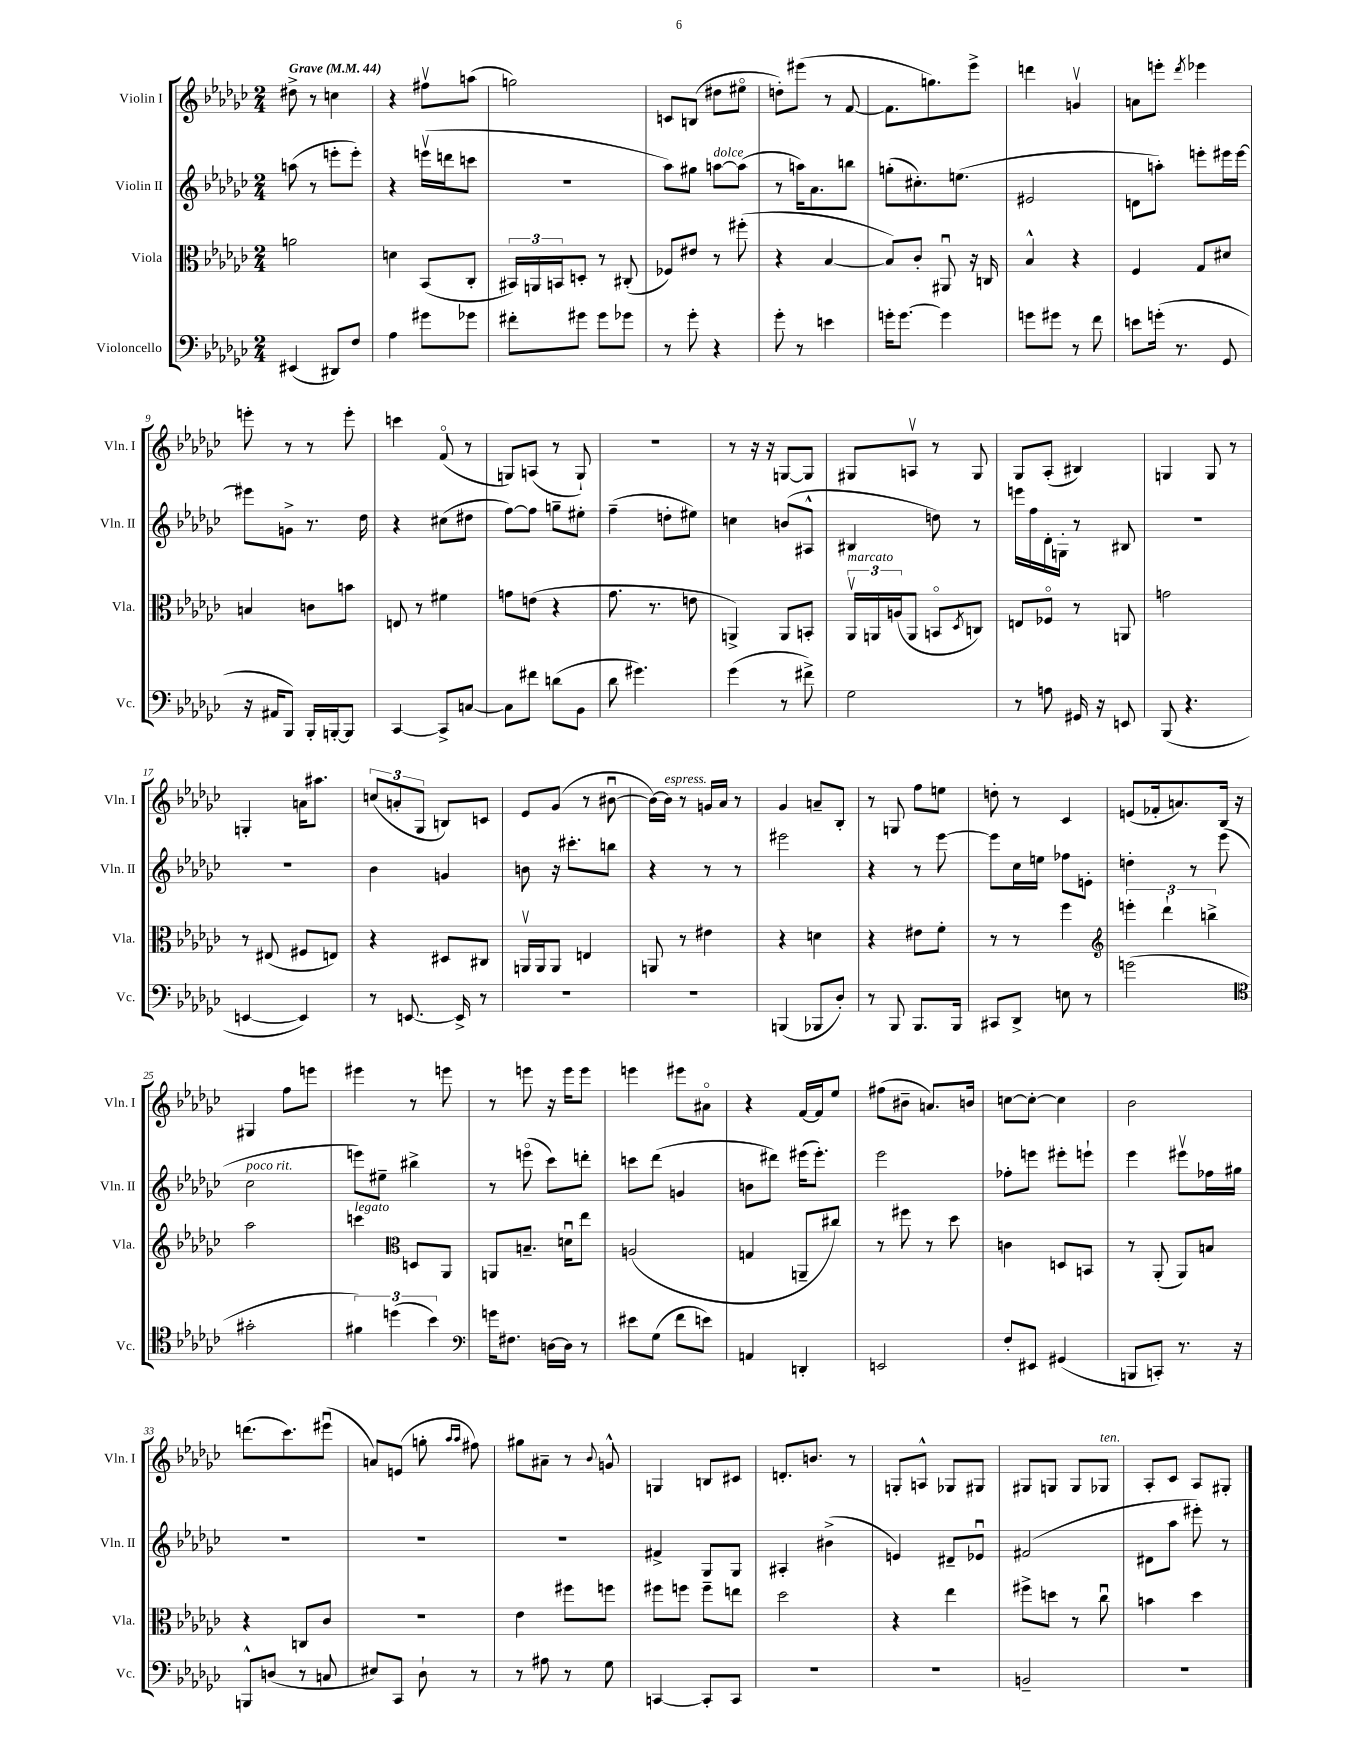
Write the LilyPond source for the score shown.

<<
\new StaffGroup <<
\new Staff = "s0" \with { instrumentName = "Violin I" shortInstrumentName = "Vln. I" } {
    \clef treble \key ges \major \numericTimeSignature \time 2/4 \tempo "Grave" 4 = 44
    dis''8-> r8 c''4 |
    r4 fis''8\upbow a''8( |
    g''2) |
    c'8 b8( dis''8 eis''8\flageolet |
    d''8-.) eis'''8( r8 f'8~ |
    f'8. g''8.) ees'''8-> |
    d'''4 g'4\upbow |
    a'8 e'''8-. \acciaccatura { des'''8 } ees'''4 |
    e'''8-. r8 r8 e'''8-. |
    c'''4 f'8\flageolet( r8 |
    g8) a8( r8 g8-!) |
    r2 |
    r8 r16 r16 g8~ g8 |
    gis8 a8\upbow r8 gis8 |
    ges8 aes8-.( bis4) |
    g4 g8 r8 |
    g4-. a'16 ais''8. |
    \tuplet 3/2 { c''8( a'8-. ges8 } b8) c'8 |
    ees'8 ges'8( r8 bis'8~\downbow |
    bis'16~) bis'16^\markup { \italic "espress." } r8 g'16 aes'16 r8 |
    ges'4 a'8-- bes8-. |
    r8 g8 f''8 e''8 |
    d''8-. r8 ces'4 |
    e'8( fes'16-. a'8.) bes16 r16 |
    gis4 f''8 e'''8 |
    eis'''4 r8 e'''8 |
    r8 e'''8 r16 e'''16 e'''8 |
    e'''4 eis'''8 ais'8\flageolet |
    r4 f'16~ f'16 ees''8 |
    fis''8( bis'8-- a'8.) b'16 |
    c''8~ c''8~-. c''4 |
    bes'2 |
    d'''8.( ces'''8.) eis'''8\downbow( |
    a'8) e'8( g''8-. \grace { aes''16 aes''16 } fis''8) |
    gis''8 ais'8-- r8 \appoggiatura { bes'8 } g'8-^ |
    g4 b8 cis'8 |
    d'8.-. b'8. r8 |
    g8-. a8-^ ges8 gis8 |
    gis8 g8 g8 ges8^\markup { \italic "ten." } |
    aes8-. ces'8 aes8 gis8-. \bar "|." |
}
\new Staff = "s1" \with { instrumentName = "Violin II" shortInstrumentName = "Vln. II" } {
    \clef treble \key ges \major \numericTimeSignature \time 2/4
    a''8( r8 e'''8-. e'''8-.) |
    r4 e'''16\upbow( d'''16 c'''8 |
    R2 |
    aes''8) gis''8 a''8~^\markup { \italic "dolce" } a''8( |
    r8 a''16) aes'8. b''8 |
    g''8-.( cis''8.-.) e''8.( |
    eis'2 |
    d'8 a''8-.) e'''8-. eis'''16 eis'''16~ |
    eis'''8 g'8-> r8. des''16 |
    r4 cis''8( dis''8 |
    f''8~) f''8 g''8-- eis''8-. |
    f''4--( d''8-. eis''8) |
    c''4 b'8( ais8-^ |
    bis4 d''8) r8 |
    e'''16 f''16 des'16-. g16-. r8 bis8 |
    R2 |
    R2 |
    bes'4 g'4 |
    b'8 r16 cis'''8.-. b''8 |
    r4 r8 r8 |
    eis'''2 |
    r4 r8 ees'''8~ |
    ees'''8 ces''16 e''16 fes''8 e'8-. |
    d''4-. r8 ees'''8( |
    ces''2^\markup { \italic "poco rit." } |
    e'''8) eis''8-- bis''4-> |
    r8 e'''8\flageolet( ces'''8) d'''8-. |
    c'''8 des'''8( g'4 |
    b'8 dis'''8) eis'''16( eis'''8.-.) |
    ees'''2 |
    fes''8-. e'''8 eis'''8-. e'''8-! |
    ees'''4 eis'''8\upbow fes''16 gis''16 |
    R2 |
    R2 |
    R2 |
    fis'4-> ges8 ges8 |
    ais4-. bis'4->( |
    e'4) dis'8-- ees'8\downbow |
    fis'2( |
    dis'8 aes''8 eis'''8-.) r8 \bar "|." |
}
\new Staff = "s2" \with { instrumentName = "Viola" shortInstrumentName = "Vla." } {
    \clef alto \key ges \major \numericTimeSignature \time 2/4
    a'2 |
    d'4 bes,8( ces8-. |
    \tuplet 3/2 { bis,16) a,16 b,16 } d8-. r8 cis8-.( |
    fes8) eis'8 r8 fis''8-.( |
    r4 bes4~ |
    bes8) ces'8-. ais,8\downbow r16 c16 |
    bes4-^ r4 |
    f4 ges8 dis'8 |
    b4 c'8 b'8 |
    e8 r8 fis'4 |
    g'8 e'8( r4 |
    ges'8. r8. e'8 |
    a,4->) a,8 b,8-. |
    \tuplet 3/2 { aes,16\upbow^\markup { \italic "marcato" } a,16 a16( } a,8 b,8\flageolet \acciaccatura { des8 } c8) |
    e8 fes8\flageolet r8 a,8 |
    g'2 |
    r8 eis8( fis8 e8) |
    r4 dis8 cis8 |
    a,16\upbow a,16 a,8 e4 |
    a,8 r8 eis'4 |
    r4 d'4 |
    r4 eis'8 f'8-. |
    r8 r8 f''4 |
    \clef treble \tuplet 3/2 { e'''4-. des'''4-! b''4-> } |
    aes''2 |
    c'''4^\markup { \italic "legato" } \clef alto d8 aes,8 |
    a,8 b8.-- d'16\downbow ees''8 |
    a2( |
    g4 a,8-- cis''8) |
    r8 fis''8 r8 des''8 |
    c'4 d8 b,8 |
    r8 aes,8-.( aes,8) b8 |
    r4 c8 ces'8 |
    r2 |
    ees'4 fis''8 f''8 |
    fis''8 f''8 f''8-- e''8 |
    des''2 |
    r4 ees''4 |
    fis''8-> d''8 r8 ces''8\downbow |
    b'4 des''4 \bar "|." |
}
\new Staff = "s3" \with { instrumentName = "Violoncello" shortInstrumentName = "Vc." } {
    \clef bass \key ges \major \numericTimeSignature \time 2/4
    eis,4( dis,8) f8 |
    aes4 gis'8 ges'8 |
    fis'8-. gis'8 gis'8 ges'8 |
    r8 ges'8-. r4 |
    ges'8-. r8 e'4 |
    g'16-. g'8.~ g'4 |
    g'8 gis'8 r8 f'8 |
    e'8 g'16-.( r8. ges,8 |
    r16 ais,16 bes,,8) bes,,16-. b,,16~-. b,,8 |
    ces,4~ ces,8-> c8~ |
    c8 fis'8 d'8( bes,8 |
    des'8 gis'4.) |
    ges'4( r8 fis'8->) |
    ges2 |
    r8 a8 gis,16 r16 e,8 |
    bes,,8( r4. |
    e,4~ e,4) |
    r8 e,8.~ e,16-> r8 |
    R2 |
    R2 |
    b,,4( bes,,8 des8-.) |
    r8 bes,,8 bes,,8. bes,,16 |
    cis,8 des,8-> e8 r8 |
    g'2( |
    \clef tenor gis'2-. |
    \tuplet 3/2 { fis'4) d''4( bes'4) } |
    \clef bass g'16 fis8. d16~ d16 r8 |
    eis'8 ges8( f'8 e'8) |
    a,4 d,4-. |
    e,2 |
    f8-. eis,8 gis,4( |
    b,,8 c,8-.) r8. r16 |
    b,,8-^ d8( r8 c8 |
    eis8) ces,8 des8-! r8 |
    r8 ais8 r8 ges8 |
    c,4~ c,8-. c,8 |
    R2 |
    R2 |
    b,2-- |
    R2 \bar "|." |
}
>>
>>
